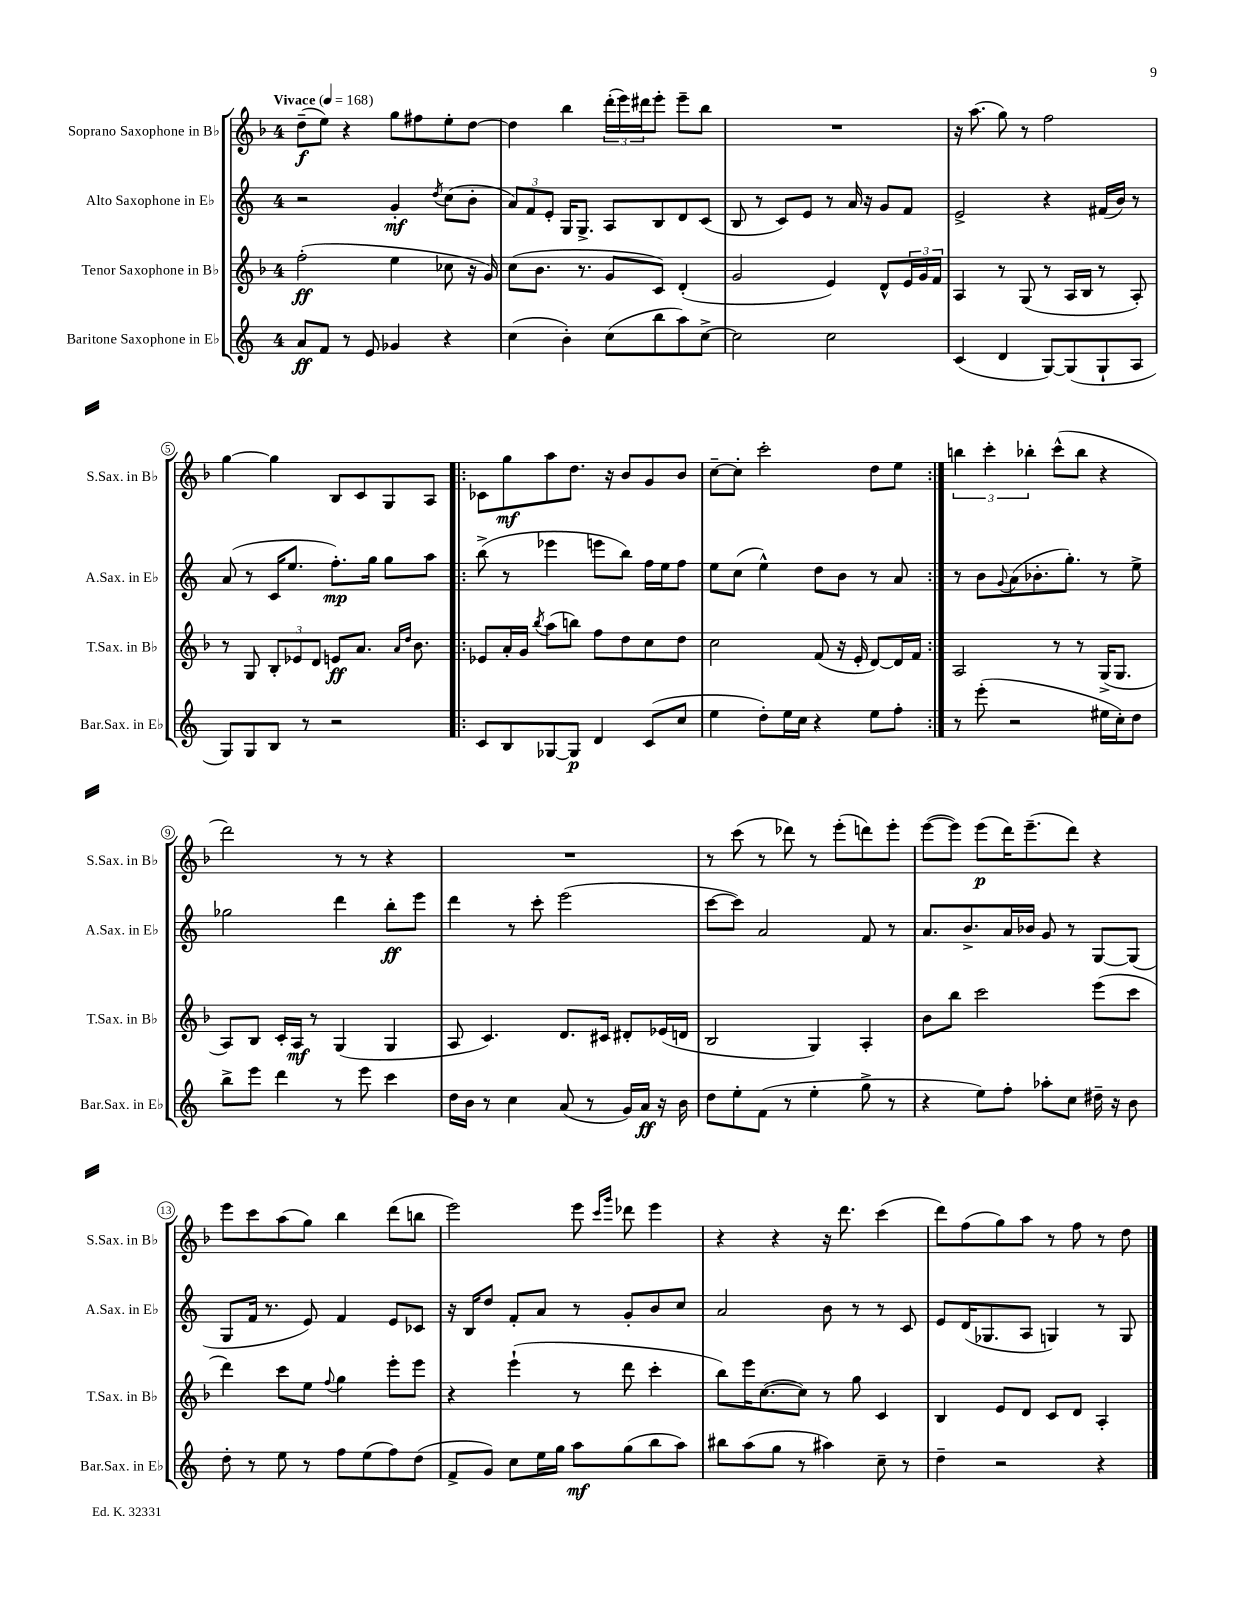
<<
\new StaffGroup <<
\new Staff = "s0" \with { instrumentName = "Soprano Saxophone in Bb" shortInstrumentName = "S.Sax. in Bb" } {
    \clef treble \key f \major \once \override Staff.TimeSignature.style = #'single-digit \time 4/4 \tempo "Vivace" 4 = 168
    d''8--\f( e''8) r4 g''8 fis''8 e''8-. d''8~ |
    d''4 bes''4 \tuplet 3/2 { d'''16-.( e'''16) dis'''16 } e'''8-. e'''8-- bes''8 |
    R1 |
    r16 a''8.( g''8) r8 f''2 |
    g''4~ g''4 bes8 c'8 g8 a8 |
    \repeat volta 2 { ces'8 g''8\mf a''8 d''8. r16 bes'8 g'8 bes'8 |
    c''8~-- c''8-. c'''2-. d''8 e''8 | }
    \tuplet 3/2 { b''4 c'''4-. bes''4-. } c'''8-^( bes''8 r4 |
    d'''2) r8 r8 r4 |
    R1 |
    r8 c'''8( r8 des'''8) r8 e'''8-.( d'''8) e'''8-. |
    e'''8~( e'''8) e'''8\p( d'''16) e'''8.--( d'''8) r4 |
    e'''8 c'''8 a''8( g''8) bes''4 d'''8( b''8 |
    e'''2) e'''8 \grace { c'''16 g'''16 } des'''8 e'''4 |
    r4 r4 r16 d'''8. c'''4( |
    d'''8) f''8( g''8) a''8 r8 f''8 r8 d''8 \bar "|." |
}
\new Staff = "s1" \with { instrumentName = "Alto Saxophone in Eb" shortInstrumentName = "A.Sax. in Eb" } {
    \clef treble \key c \major \once \override Staff.TimeSignature.style = #'single-digit \time 4/4
    r2 g'4-.\mf \acciaccatura { d''8 } c''8( b'8-. |
    \tuplet 3/2 { a'8) f'8 e'8-. } g16 g8.-> a8 b8 d'8 c'8( |
    b8 r8 c'8) e'8 r8 a'16 r16 g'8 f'8 |
    e'2-> r4 fis'16( b'16) r8 |
    a'8( r8 c'16 e''8. f''8.-.\mp) g''16 g''8 a''8 |
    \repeat volta 2 { b''8->( r8 ees'''4 e'''8 b''8) f''16 e''16 f''8 |
    e''8 c''8( e''4-^) d''8 b'8 r8 a'8 | }
    r8 b'8 \appoggiatura { g'8 } a'8( bes'8.-. g''8.-.) r8 e''8-> |
    ges''2 d'''4 b''8-.\ff e'''8 |
    d'''4 r8 c'''8-. e'''2( |
    c'''8~ c'''8) a'2 f'8 r8 |
    a'8. b'8.-> a'16 bes'16 g'8 r8 g8~ g8( |
    g8 f'16 r8. e'8) f'4 e'8 ces'8 |
    r16 b16 d''8 f'8-. a'8 r8 g'8-. b'8 c''8 |
    a'2 b'8 r8 r8 c'8 |
    e'8 d'16( ges8. a8 g4) r8 g8 \bar "|." |
}
\new Staff = "s2" \with { instrumentName = "Tenor Saxophone in Bb" shortInstrumentName = "T.Sax. in Bb" } {
    \clef treble \key f \major \once \override Staff.TimeSignature.style = #'single-digit \time 4/4
    f''2-.\ff( e''4 ces''8 r16 g'16) |
    c''8( bes'8. r8. g'8 c'8) d'4-.( |
    g'2 e'4) d'8-^ \tuplet 3/2 { e'16 g'16 f'16 } |
    a4 r8 g8( r8 a16 bes16 r8 a8-.) |
    r8 g8 \tuplet 3/2 { bes8-. ees'8 d'8 } e'8\ff a'8. \grace { a'16 d''16 } bes'8. |
    \repeat volta 2 { ees'8 a'16-. g'16 \acciaccatura { bes''8 } a''8( b''8) f''8 d''8 c''8 d''8 |
    c''2 f'8( r16 e'16-. d'8~) d'16 f'16 | }
    a2 r8 r8 g16->( g8. |
    a8) bes8 c'16-. a16\mf r8 g4( g4 |
    a8 c'4.) d'8. cis'16 dis'8-. ees'16( d'16 |
    bes2 g4) a4-. |
    bes'8 bes''8 c'''2 e'''8( c'''8 |
    d'''4) c'''8 e''8 \appoggiatura { f''8 } g''4 e'''8-. e'''8 |
    r4 e'''4-!( r8 d'''8 c'''4-. |
    bes''8) e'''16 c''8.~( c''8) r8 g''8 c'4 |
    bes4 e'8 d'8 c'8 d'8 a4-. \bar "|." |
}
\new Staff = "s3" \with { instrumentName = "Baritone Saxophone in Eb" shortInstrumentName = "Bar.Sax. in Eb" } {
    \clef treble \key c \major \once \override Staff.TimeSignature.style = #'single-digit \time 4/4
    a'8\ff f'8 r8 e'8 ges'4 r4 |
    c''4( b'4-.) c''8( b''8 a''8) c''8~-> |
    c''2 c''2 |
    c'4( d'4 g8~) g8( g8-! a8 |
    g8) g8 b8 r8 r2 |
    \repeat volta 2 { c'8 b8 ges8~ ges8\p d'4 c'8( c''8 |
    e''4 d''8-.) e''16 c''16 r4 e''8 f''8-. | }
    r8 e'''8-.( r2 eis''16 c''16-.) d''8 |
    b''8-> e'''8 d'''4 r8 e'''8 c'''4 |
    d''16 b'16 r8 c''4 a'8( r8 g'16) a'16\ff r16 b'16 |
    d''8 e''8-. f'8( r8 e''4-. g''8-> r8 |
    r4 e''8) f''8-. aes''8-. c''8 dis''16-- r16 b'8 |
    d''8-. r8 e''8 r8 f''8 e''8( f''8) d''8( |
    f'8-> g'8) c''8 e''16 g''16 a''8\mf g''8( b''8 a''8) |
    bis''8 a''8( g''8 r8 ais''4) c''8-- r8 |
    d''4-- r2 r4 \bar "|." |
}
>>
>>
\layout { \context { \Score \override BarNumber.stencil = #(make-stencil-circler 0.1 0.3 ly:text-interface::print) } }
